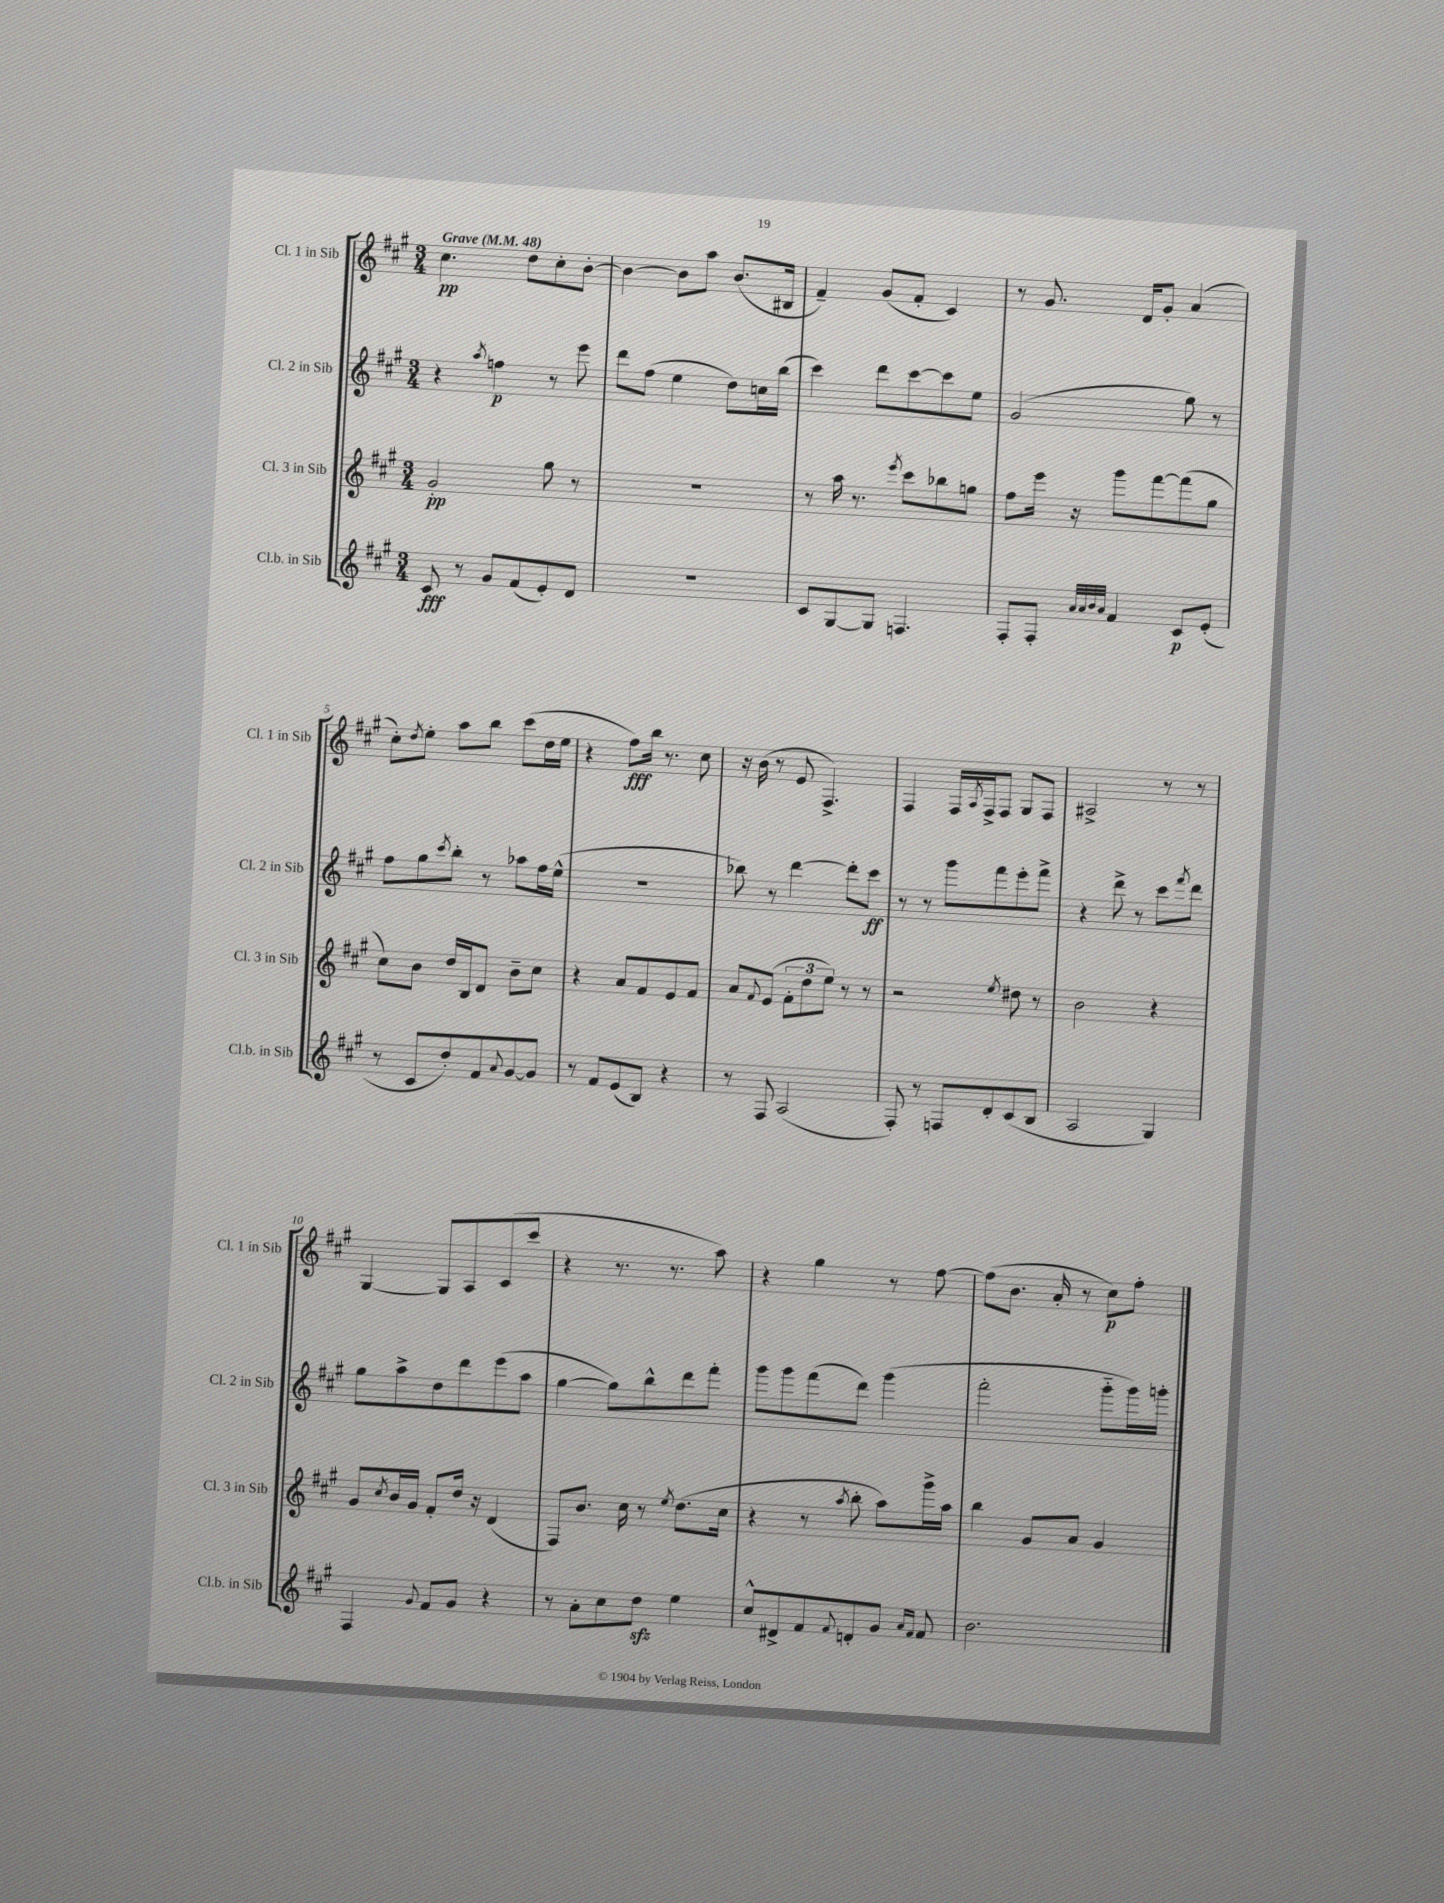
<<
\new StaffGroup <<
\new Staff = "s0" \with { instrumentName = "Cl. 1 in Sib" shortInstrumentName = "Cl. 1 in Sib" } {
    \clef treble \key a \major \numericTimeSignature \time 3/4 \tempo "Grave" 4 = 48
    cis''4.\pp d''8 cis''8-. b'8~-. |
    b'4~ b'8 a''8 b'8.( bis16 |
    fis'4--) gis'8( fis'8-. cis'4) |
    r8 gis'8. d'16 gis'8-. a'4( |
    cis''8-.) \acciaccatura { d''8 } e''8-. a''8 b''8 cis'''8( d''16 e''16 |
    r4 fis''8\fff) b''16 r8. cis''8 |
    r16 b'16( r8 e'8 fis4.->) |
    fis4 fis16 \acciaccatura { a8 } fis16-> fis8 gis8 fis8 |
    ais2-> r8 r8 |
    gis4~ gis8 a8 cis'8( cis'''8 |
    r4 r8. r8. a''8) |
    r4 gis''4 r8 fis''8~ |
    fis''8( b'8. a'16-. r8 cis''8\p) fis''8-. \bar "|." |
}
\new Staff = "s1" \with { instrumentName = "Cl. 2 in Sib" shortInstrumentName = "Cl. 2 in Sib" } {
    \clef treble \key a \major \numericTimeSignature \time 3/4
    r4 \acciaccatura { a''8 } f''4\p r8 e'''8 |
    d'''8 fis''8( e''4 d''8) c''16 b''16( |
    cis'''4) d'''8 cis'''8~ cis'''8 e''8 |
    gis'2( gis''8) r8 |
    fis''8 gis''8 \acciaccatura { cis'''8 } b''8-. r8 aes''8 fis''16 e''16-^( |
    R2. |
    bes''8) r8 d'''4~ d'''8-. cis'''8\ff |
    r8 r8 gis'''8 fis'''8 e'''8-. fis'''8-> |
    r4 d'''8-> r8 cis'''8 \acciaccatura { fis'''8 } d'''8 |
    gis''8 a''8-> d''8 d'''8 e'''8( a''8 |
    gis''4~ gis''8) b''8-^ d'''8 fis'''8-. |
    gis'''8 gis'''8 fis'''8( d'''8) gis'''4( |
    fis'''2-. gis'''8-_ gis'''16) g'''16-. \bar "|." |
}
\new Staff = "s2" \with { instrumentName = "Cl. 3 in Sib" shortInstrumentName = "Cl. 3 in Sib" } {
    \clef treble \key a \major \numericTimeSignature \time 3/4
    gis'2-.\pp gis''8 r8 |
    r2. |
    r8 a''16 r8. \acciaccatura { e'''8 } cis'''8 bes''8 g''8 |
    fis''8 e'''16 r16 gis'''8 fis'''8~ fis'''8( gis''8 |
    cis''8) b'8 d''16 b16 d'8 b'8-- cis''8 |
    r4 a'8 fis'8 e'8 fis'8 |
    a'8 \appoggiatura { fis'8 } e'8( \tuplet 3/2 { fis'8-. d''8 e''8) } r8 r8 |
    r2 \acciaccatura { e''8 } dis''8 r8 |
    b'2 r4 |
    gis'8 \acciaccatura { cis''8 } b'16 gis'16 fis'8-. d''16 r16 d'4( |
    fis8) b'8. cis''16 r8 \acciaccatura { e''8 } d''8.( cis''16 |
    r4 r8 \acciaccatura { a''8 } b''8-. a''8) gis'''16-> a''16 |
    b''4 gis'8 a'8 gis'4 \bar "|." |
}
\new Staff = "s3" \with { instrumentName = "Cl.b. in Sib" shortInstrumentName = "Cl.b. in Sib" } {
    \clef treble \key a \major \numericTimeSignature \time 3/4
    cis'8\fff r8 gis'8 fis'8( e'8-.) d'8 |
    r2. |
    cis'8 gis8~ gis8 f4. |
    fis8-. fis8-. \grace { a'32 a'32 b'32 a'32 } fis'4 cis'8\p e'8-.( |
    r8 cis'8 d''8-.) fis'8 \appoggiatura { a'8 } gis'8~ gis'8 |
    r8 fis'8 e'8( b8) r4 |
    r8 fis8 a2( |
    fis8-.) r8 f8 d'8-. cis'8( b8 |
    a2 gis4) |
    fis4 \appoggiatura { gis'8 } fis'8 gis'8 r4 |
    r8 a'8-. cis''8 d''8\sfz e''4 |
    cis''8-^ dis'8-> fis'8 \appoggiatura { fis'8 } d'8-. gis'8 \grace { a'16 fis'16 } fis'8 |
    b'2. \bar "|." |
}
>>
>>
